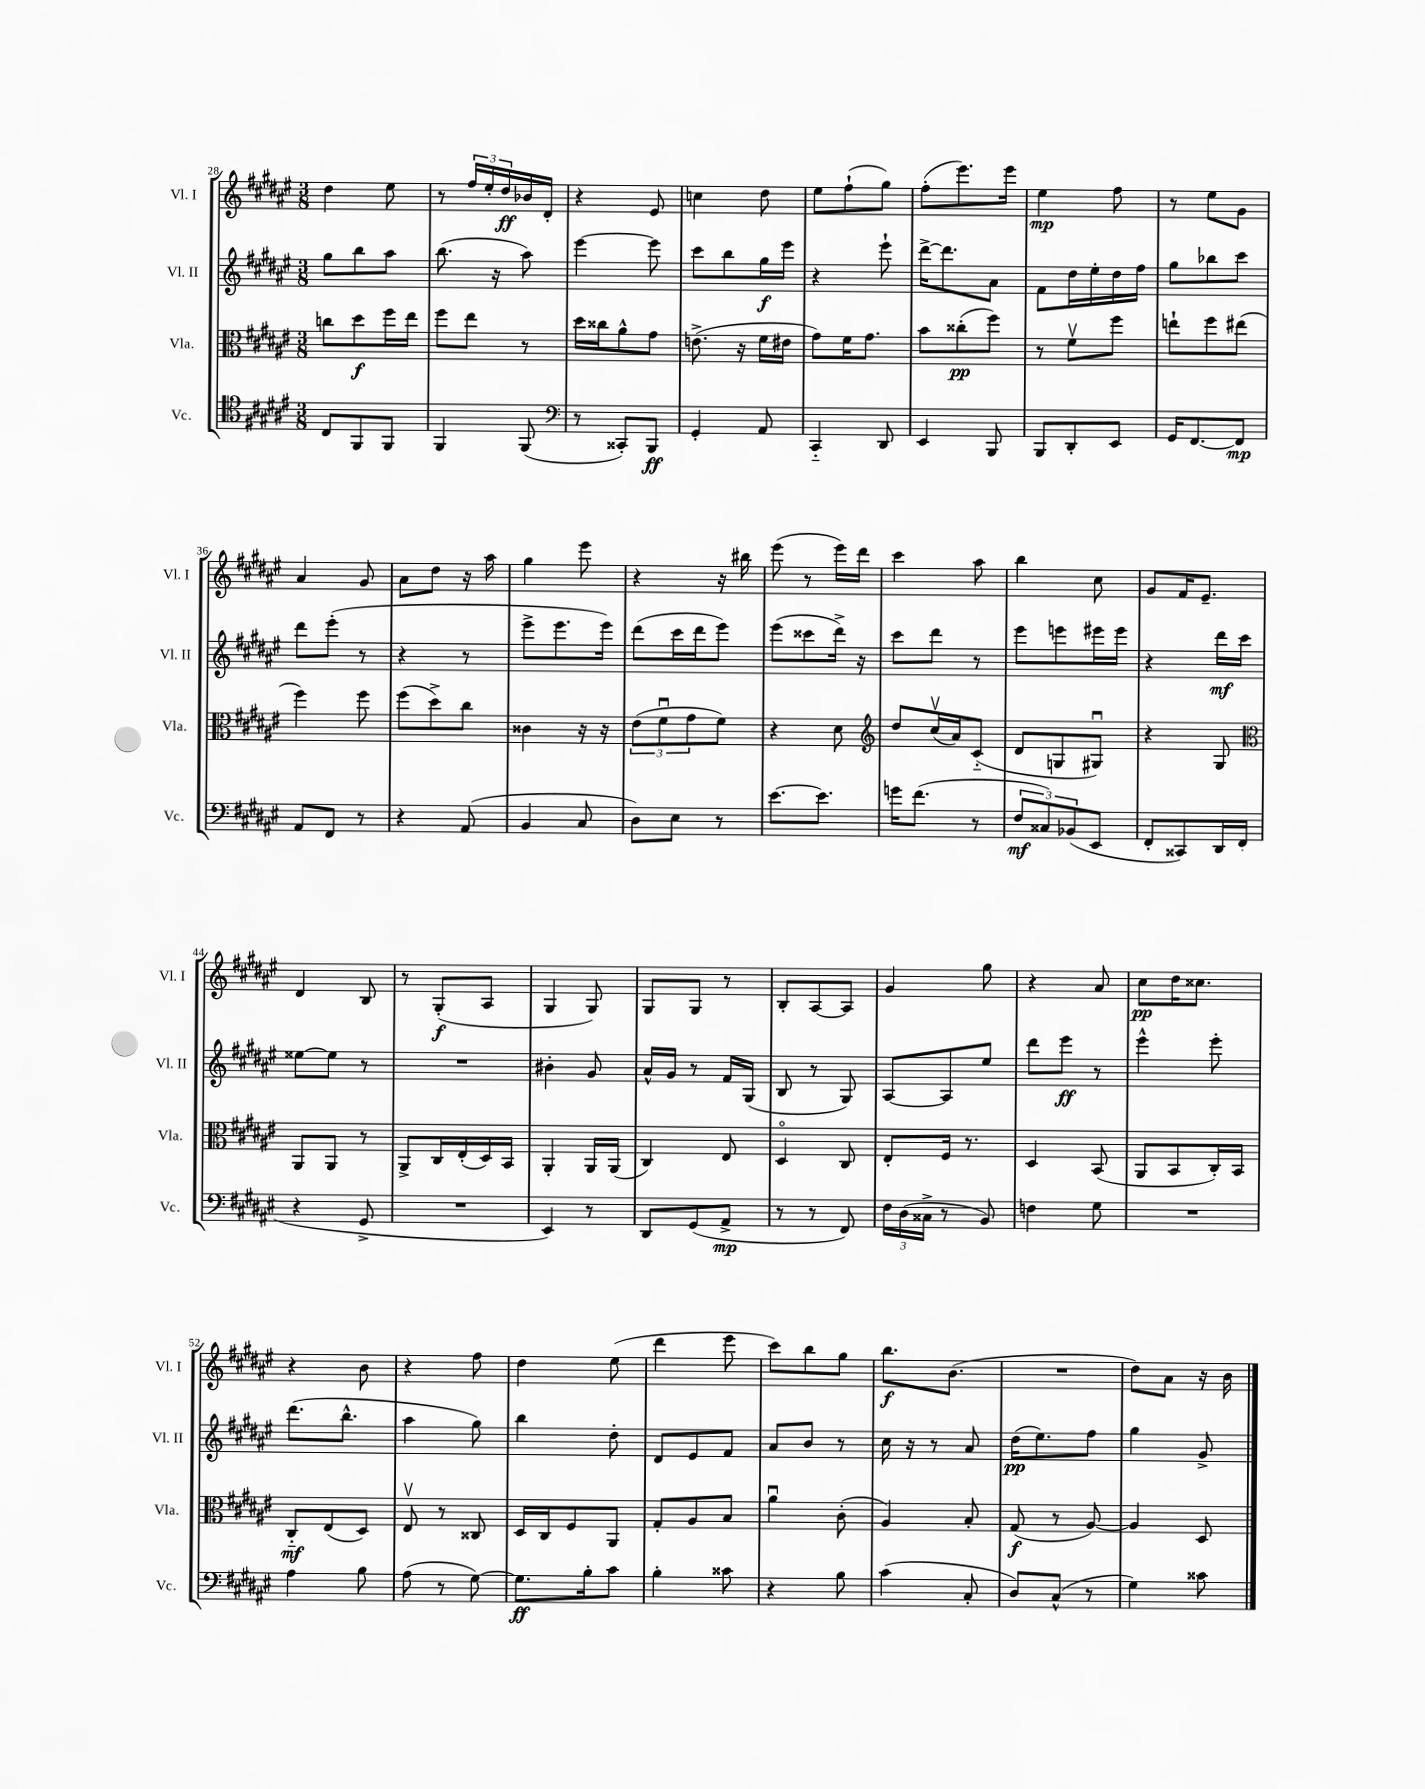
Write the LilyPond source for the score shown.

<<
\new StaffGroup <<
\new Staff = "s0" \with { instrumentName = "Vl. I" shortInstrumentName = "Vl. I" } {
    \clef treble \key fis \major \numericTimeSignature \time 3/8
    dis''4 eis''8 |
    r8 \tuplet 3/2 { fis''16 eis''16-. dis''16\ff } bes'16 dis'16-. |
    r4 eis'8 |
    c''4 dis''8 |
    eis''8 fis''8-!( gis''8) |
    fis''8-.( eis'''8.) eis'''16 |
    eis''4\mp fis''8 |
    r8 eis''8 gis'8 |
    ais'4 gis'8 |
    ais'8 dis''8 r16 ais''16 |
    gis''4 eis'''8 |
    r4 r16 bis''16 |
    eis'''8( r8 eis'''16) dis'''16 |
    cis'''4 ais''8 |
    b''4 cis''8 |
    gis'8 fis'16 eis'8.-- |
    dis'4 b8 |
    r8 gis8-.\f( ais8 |
    gis4 gis8) |
    gis8 gis8 r8 |
    b8-. ais8~ ais8 |
    gis'4 gis''8 |
    r4 ais'8 |
    cis''8\pp dis''16 cisis''8. |
    r4 b'8 |
    r4 fis''8 |
    dis''4 eis''8( |
    dis'''4 eis'''8 |
    cis'''8) b''8 gis''8 |
    b''8.\f b'8.( |
    R4. |
    dis''8) ais'8 r16 b'16 \bar "|." |
}
\new Staff = "s1" \with { instrumentName = "Vl. II" shortInstrumentName = "Vl. II" } {
    \clef treble \key fis \major \numericTimeSignature \time 3/8
    gis''8 b''8 ais''8 |
    b''8.( r16 ais''8) |
    eis'''4~ eis'''8 |
    cis'''8 b''8 gis''16\f eis'''16 |
    r4 eis'''8-! |
    dis'''16~-> dis'''8. ais'8 |
    fis'8 dis''16 eis''16-. dis''16 fis''16 |
    gis''8 bes''8 cis'''8 |
    dis'''8 eis'''8-.( r8 |
    r4 r8 |
    eis'''8-> eis'''8. eis'''16) |
    dis'''8( cis'''16 dis'''16 eis'''8) |
    eis'''8( cisis'''8 dis'''16->) r16 |
    cis'''8 dis'''8 r8 |
    eis'''8 e'''8 eis'''16 eis'''16 |
    r4 dis'''16\mf cis'''16 |
    eisis''8~ eisis''8 r8 |
    R4. |
    bis'4-. gis'8 |
    ais'16-^ gis'16 r8 fis'16 gis16( |
    b8 r8 gis8) |
    ais8~ ais8 eis''8 |
    dis'''8 eis'''8\ff r8 |
    eis'''4-^ eis'''8-. |
    dis'''8.( b''8.-^ |
    ais''4 gis''8) |
    b''4 dis''8-. |
    dis'8 eis'8 fis'8 |
    ais'8 b'8 r8 |
    cis''16 r16 r8 ais'8 |
    dis''16\pp( eis''8.) fis''8 |
    gis''4 gis'8-> \bar "|." |
}
\new Staff = "s2" \with { instrumentName = "Vla." shortInstrumentName = "Vla." } {
    \clef alto \key fis \major \numericTimeSignature \time 3/8
    c''8 dis''8\f fis''16 eis''16 |
    fis''8 eis''8 r8 |
    dis''16 cisis''16 ais'8-^ gis'8 |
    e'8.->( r16 fis'16 eis'16 |
    gis'8) fis'16 gis'8. |
    b'8 cisis''8-.\pp( fis''8) |
    r8 fis'8\upbow fis''8 |
    e''8-! fis''8 eis''8( |
    fis''4) fis''8 |
    fis''8( dis''8->) cis''8 |
    cisis'4 r16 r16 |
    \tuplet 3/2 { eis'8( fis'8\downbow gis'8 } fis'8) |
    r4 dis'8 |
    \clef treble dis''8 cis''16\upbow( ais'16) cis'8-_( |
    dis'8 g8 gis8\downbow) |
    r4 gis8 |
    \clef alto ais,8 ais,8 r8 |
    ais,8-> cis16 eis16-.( dis16) b,16 |
    ais,4-. ais,16 ais,16( |
    cis4) eis8 |
    dis4\flageolet cis8 |
    eis8-. fis16 r8. |
    dis4 b,8( |
    ais,8 b,8 cis16-.) b,16 |
    cis8-_\mf eis8( dis8) |
    eis8\upbow r8 cisis8 |
    dis16 cis16 fis8 ais,8 |
    gis8-. ais8 b8 |
    ais'4\downbow cis'8-.( |
    ais4) b8-. |
    gis8\f( r8 ais8~) |
    ais4 dis8 \bar "|." |
}
\new Staff = "s3" \with { instrumentName = "Vc." shortInstrumentName = "Vc." } {
    \clef tenor \key fis \major \numericTimeSignature \time 3/8
    cis8 fis,8 fis,8 |
    fis,4 fis,8( |
    \clef bass r8 cisis,8-.) b,,8\ff |
    gis,4-. ais,8 |
    cis,4-_ dis,8 |
    eis,4 b,,8 |
    b,,8 dis,8-. eis,8 |
    gis,16 fis,8.~ fis,8\mp |
    ais,8 fis,8 r8 |
    r4 ais,8( |
    b,4 cis8 |
    dis8) eis8 r8 |
    eis'8.~ eis'8. |
    g'16 fis'8.( r8 |
    \tuplet 3/2 { fis8\mf cisis8) bes,8( } eis,8 |
    fis,8-. cisis,8) dis,16 fis,16( |
    r4 gis,8-> |
    R4. |
    eis,4) r8 |
    dis,8 gis,8( ais,8->\mp |
    r8 r8 fis,8) |
    \tuplet 3/2 { fis16 dis16( cisis16-> } r8 b,8) |
    f4 gis8 |
    R4. |
    ais4 b8 |
    ais8( r8 gis8~) |
    gis8.\ff b16-. cis'8 |
    b4-. cisis'8 |
    r4 b8 |
    cis'4( cis8-. |
    dis8) cis8-^( r8 |
    gis4) cisis'8 \bar "|." |
}
>>
>>
\layout { \context { \Score currentBarNumber = #28 } }
